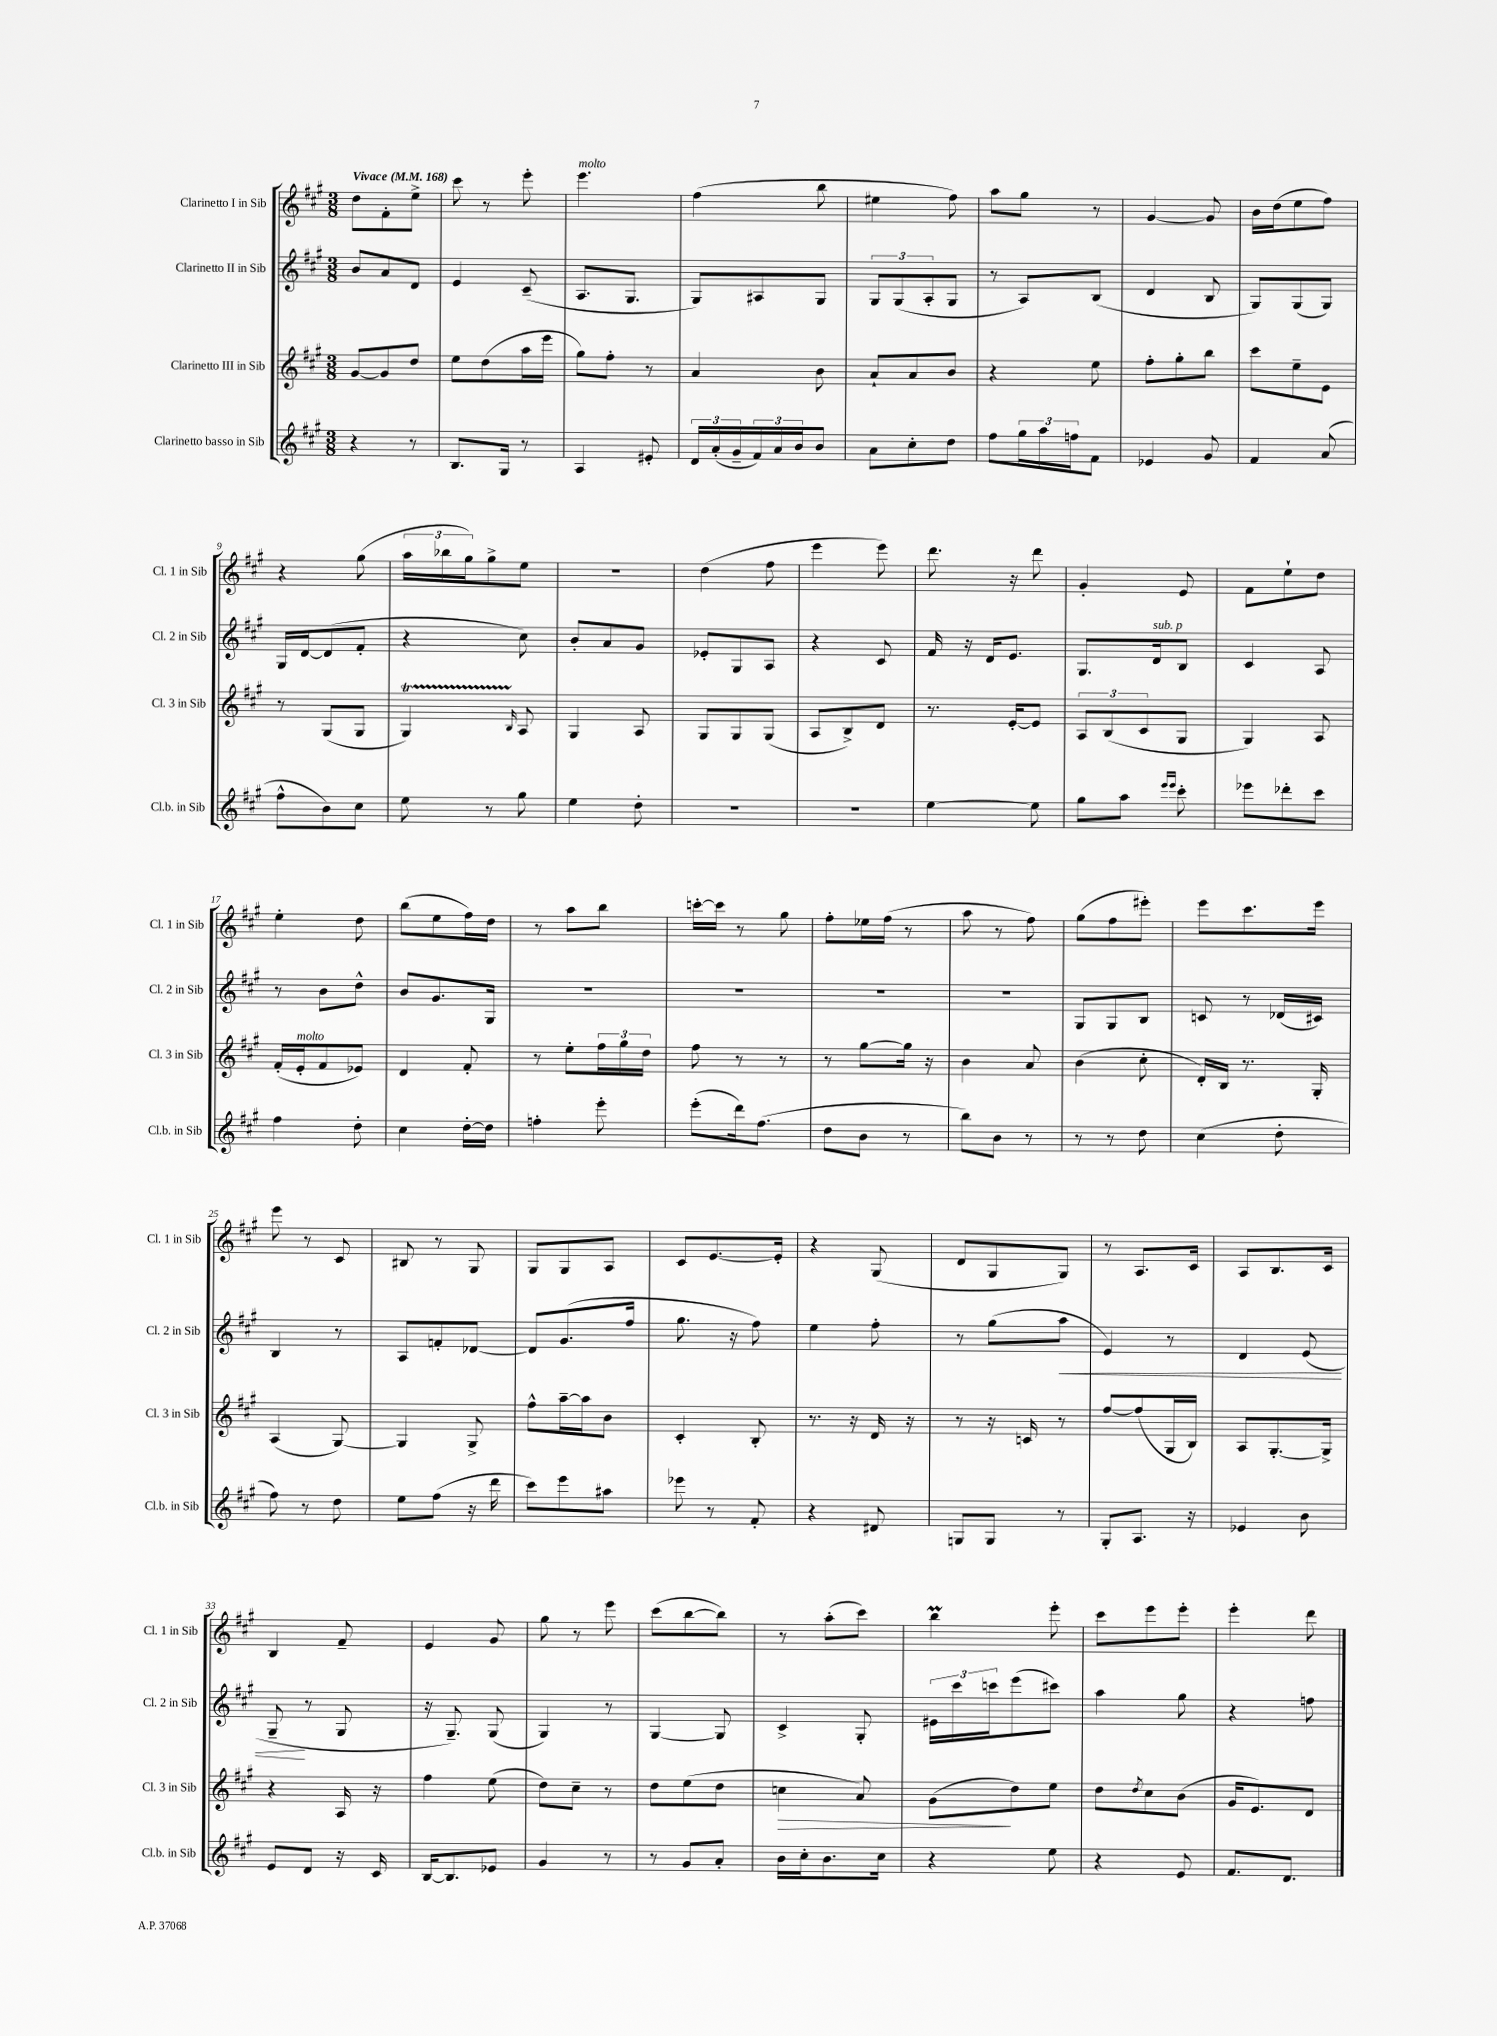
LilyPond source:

<<
\new StaffGroup <<
\new Staff = "s0" \with { instrumentName = "Clarinetto I in Sib" shortInstrumentName = "Cl. 1 in Sib" } {
    \clef treble \key a \major \numericTimeSignature \time 3/8 \tempo "Vivace" 4 = 168
    d''8 fis'8-. e''8-> |
    cis'''8 r8 e'''8-. |
    e'''4.^\markup { \italic "molto" } |
    fis''4( b''8 |
    eis''4 fis''8) |
    a''8 gis''8 r8 |
    gis'4~ gis'8 |
    b'16 d''16( e''8 fis''8) |
    r4 gis''8( |
    \tuplet 3/2 { a''16 bes''16 gis''16) } gis''8-> e''8 |
    R4. |
    d''4( fis''8 |
    e'''4 e'''8) |
    d'''8. r16 d'''8 |
    gis'4-. e'8 |
    fis'8 e''8-! d''8 |
    e''4-. d''8 |
    b''8( e''8 fis''16) d''16 |
    r8 a''8 b''8 |
    c'''16~-. c'''16 r8 gis''8 |
    fis''8-. ees''16 fis''16( r8 |
    a''8 r8 fis''8) |
    gis''8( fis''8 eis'''8-.) |
    e'''8 cis'''8. e'''16 |
    e'''8 r8 cis'8 |
    bis8 r8 gis8 |
    gis8 gis8 a8 |
    cis'8 e'8.~ e'16-. |
    r4 gis8( |
    d'8 gis8 gis8) |
    r8 a8. cis'16 |
    a8 b8. cis'16 |
    b4 fis'8-- |
    e'4 gis'8 |
    gis''8 r8 e'''8 |
    cis'''8( b''8~ b''8) |
    r8 a''8-.( cis'''8) |
    b''4\prall e'''8-. |
    cis'''8 e'''8 e'''8-. |
    e'''4-. d'''8 \bar "|." |
}
\new Staff = "s1" \with { instrumentName = "Clarinetto II in Sib" shortInstrumentName = "Cl. 2 in Sib" } {
    \clef treble \key a \major \numericTimeSignature \time 3/8
    b'8 a'8 d'8 |
    e'4 cis'8--( |
    a8. gis8. |
    gis8) ais8 gis8 |
    \tuplet 3/2 { gis8 gis8( a8-. } gis8 |
    r8 a8) b8( |
    d'4 b8 |
    gis8) gis8( gis8) |
    gis16 d'16~ d'8( fis'8-. |
    r4 cis''8) |
    b'8-. a'8 gis'8 |
    ees'8-. gis8 a8 |
    r4 cis'8 |
    fis'16 r16 d'16 e'8. |
    gis8. d'16^\markup { \italic "sub. p" } b8 |
    cis'4 a8 |
    r8 b'8 d''8-^ |
    b'8 gis'8. gis16 |
    R4. |
    R4. |
    R4. |
    R4. |
    gis8 gis8 b8 |
    c'8 r8 des'16( cis'16) |
    b4 r8 |
    a8 f'8-. des'8~ |
    des'8 gis'8.( fis''16 |
    gis''8. r16 fis''8) |
    e''4 fis''8-. |
    r8 gis''8( a''8\< |
    e'4) r8 |
    d'4 e'8( |
    gis8--\! r8 gis8 |
    r16 gis8.--) gis8( |
    gis4) r8 |
    gis4~ gis8 |
    cis'4-> gis8-. |
    \tuplet 3/2 { eis'16 cis'''16 c'''16 } e'''8( cis'''8) |
    a''4 gis''8 |
    r4 f''8 \bar "|." |
}
\new Staff = "s2" \with { instrumentName = "Clarinetto III in Sib" shortInstrumentName = "Cl. 3 in Sib" } {
    \clef treble \key a \major \numericTimeSignature \time 3/8
    gis'8~ gis'8 d''8 |
    e''8 d''8( a''16 e'''16 |
    gis''8) fis''8-. r8 |
    a'4 b'8 |
    a'8-! a'8 b'8 |
    r4 e''8 |
    fis''8-. gis''8-. b''8 |
    cis'''8 e''8-- e'8 |
    r8 gis8( gis8 |
    gis4\startTrillSpan) \grace { b16 } a8\stopTrillSpan |
    gis4 a8 |
    gis8 gis8 gis8( |
    a8 b8->) d'8 |
    r8. e'16~-. e'8 |
    \tuplet 3/2 { a8 b8( cis'8 } gis8 |
    gis4) a8 |
    fis'16-.( e'16-.^\markup { \italic "molto" } fis'8 ees'8) |
    d'4 fis'8-. |
    r8 e''8-. \tuplet 3/2 { fis''16 gis''16 d''16 } |
    fis''8 r8 r8 |
    r8 gis''8~ gis''16 r16 |
    b'4 a'8 |
    b'4( cis''8-. |
    d'16-.) b16 r8. gis16-. |
    a4( gis8~) |
    gis4 gis8-> |
    fis''8-^ a''16~-- a''16 b'8 |
    cis'4-. b8-. |
    r8. r16 d'16 r16 |
    r8 r16 c'16 r8 |
    fis''8~ fis''8( gis16 b16) |
    a8 gis8.~-. gis16-> |
    r4 a16 r16 |
    fis''4 e''8( |
    d''8) cis''8-- r8 |
    d''8 e''8( d''8 |
    c''4\> a'8) |
    gis'8\!( d''8) e''8 |
    d''8 \acciaccatura { d''8 } cis''8 b'8( |
    gis'16 e'8.) d'8 \bar "|." |
}
\new Staff = "s3" \with { instrumentName = "Clarinetto basso in Sib" shortInstrumentName = "Cl.b. in Sib" } {
    \clef treble \key a \major \numericTimeSignature \time 3/8
    r4 r8 |
    b8. gis16 r8 |
    a4 eis'8-. |
    \tuplet 3/2 { d'16 a'16-.( gis'16-- } \tuplet 3/2 { fis'16) a'16 b'16 } b'8 |
    a'8 cis''8-. d''8 |
    fis''8 \tuplet 3/2 { gis''16 a''16 f''16 } fis'8 |
    ees'4 gis'8 |
    fis'4 a'8( |
    fis''8-^ b'8) cis''8 |
    e''8 r8 gis''8 |
    e''4 d''8-. |
    R4. |
    R4. |
    e''4~ e''8 |
    gis''8 a''8 \grace { e'''16 e'''16 } cis'''8-. |
    ees'''8 des'''8-. cis'''8 |
    fis''4 d''8-. |
    cis''4 d''16~-. d''16 |
    f''4-. e'''8-. |
    e'''8-.( d'''16) fis''8.( |
    d''8 b'8 r8 |
    b''8) b'8 r8 |
    r8 r8 d''8 |
    cis''4( d''8-. |
    fis''8) r8 d''8 |
    e''8 fis''8( r16 d'''16 |
    cis'''8) e'''8 ais''8 |
    ees'''8 r8 fis'8-. |
    r4 dis'8 |
    g8 g8 r8 |
    gis8-. a8. r16 |
    ees'4 b'8 |
    e'8 d'8 r16 cis'16 |
    b16~ b8. ees'8 |
    gis'4 r8 |
    r8 gis'8 a'8-. |
    b'16 cis''16-. b'8. cis''16 |
    r4 e''8 |
    r4 e'8 |
    fis'8. d'8. \bar "|." |
}
>>
>>
